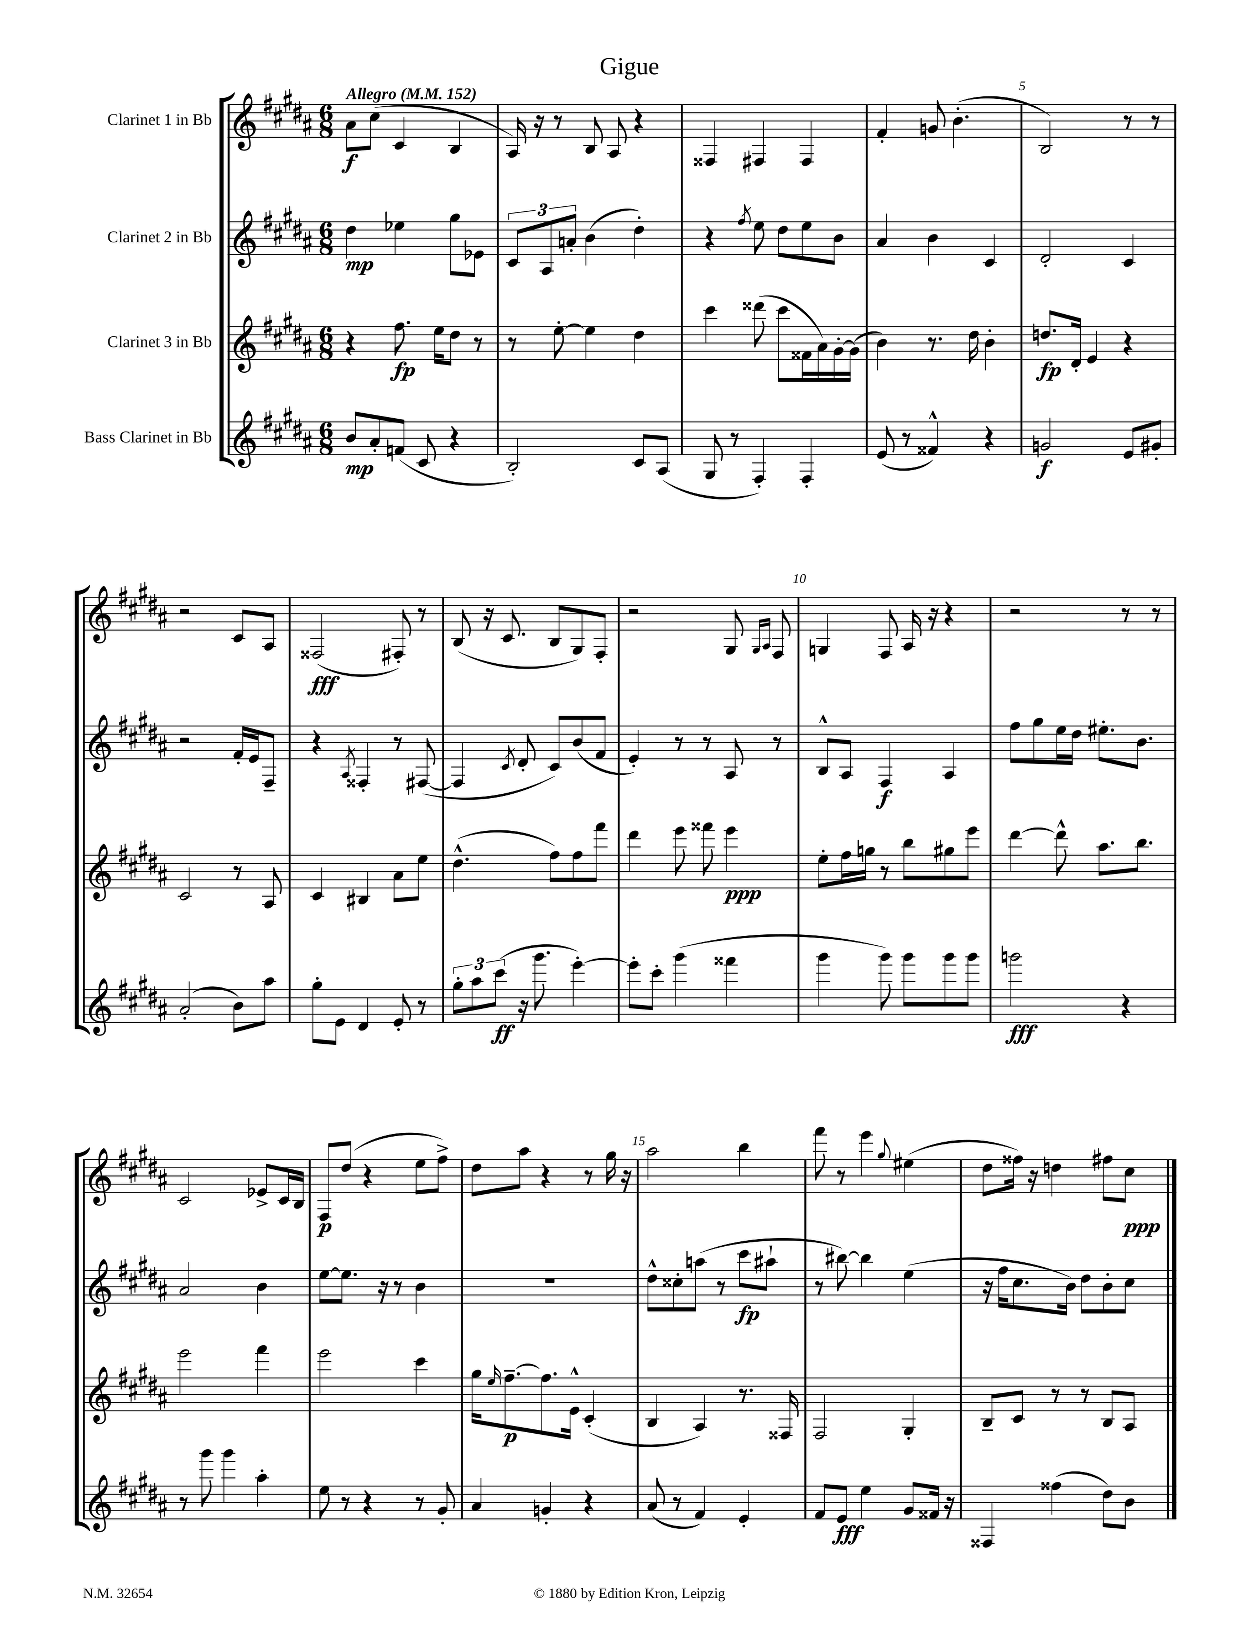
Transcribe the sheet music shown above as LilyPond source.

\header { title = "Gigue" }
<<
\new StaffGroup <<
\new Staff = "s0" \with { instrumentName = "Clarinet 1 in Bb" } {
    \clef treble \key b \major \numericTimeSignature \time 6/8 \tempo "Allegro" 4 = 152
    ais'8\f cis''8( cis'4 b4 |
    ais16) r16 r8 b8 ais8 r4 |
    fisis4 fis4 fis4 |
    fis'4-. g'8 b'4.-.( |
    b2) r8 r8 |
    r2 cis'8 ais8 |
    fisis2\fff( fis8-.) r8 |
    b8( r16 cis'8. b8 gis8) fis8-. |
    r2 gis8 \grace { gis16 ais16 } fis8 |
    g4 fis8 ais16 r16 r4 |
    r2 r8 r8 |
    cis'2 ees'8-> cis'16 b16 |
    fis8\p dis''8( r4 e''8 fis''8->) |
    dis''8 ais''8 r4 r8 gis''16 r16 |
    ais''2 b''4 |
    fis'''8 r8 e'''4 \appoggiatura { gis''8 } eis''4( |
    dis''8 fisis''16) r16 d''4 fis''8 cis''8\ppp \bar "|." |
}
\new Staff = "s1" \with { instrumentName = "Clarinet 2 in Bb" } {
    \clef treble \key b \major \numericTimeSignature \time 6/8
    dis''4\mp ees''4 gis''8 ees'8 |
    \tuplet 3/2 { cis'8 ais8 a'8-. } b'4( dis''4-.) |
    r4 \acciaccatura { fis''8 } e''8 dis''8 e''8 b'8 |
    ais'4 b'4 cis'4 |
    dis'2-. cis'4 |
    r2 fis'16-. e'16 fis8-- |
    r4 \acciaccatura { ais8 } fisis4-. r8 fis8~( |
    fis4 \acciaccatura { cis'8 } dis'8-. cis'8) b'8( fis'8 |
    e'4-.) r8 r8 ais8 r8 |
    b8-^ ais8 fis4\f ais4 |
    fis''8 gis''8 e''16 dis''16 eis''8.-. b'8. |
    ais'2 b'4 |
    e''8~ e''8. r16 r8 b'4 |
    R2. |
    dis''8-^ cisis''8-. a''8( r8 cis'''8\fp ais''8-! |
    r8 bis''8~) bis''4 e''4( |
    r16 fis''16 cis''8. b'16) dis''8 b'8-. cis''8 \bar "|." |
}
\new Staff = "s2" \with { instrumentName = "Clarinet 3 in Bb" } {
    \clef treble \key b \major \numericTimeSignature \time 6/8
    r4 fis''8.\fp e''16 dis''8 r8 |
    r8 e''8~-. e''4 dis''4 |
    cis'''4 disis'''8( cis'''8 fisis'16 ais'16) gis'16~-. gis'16( |
    b'4) r8. dis''16 b'4-. |
    d''8.\fp dis'16-. e'4 r4 |
    cis'2 r8 ais8 |
    cis'4 bis4 ais'8 e''8 |
    dis''4.-^( fis''8) fis''8 fis'''8 |
    dis'''4 e'''8 fisis'''8 e'''4\ppp |
    e''8-. fis''16 g''16 r8 b''8 gis''8 e'''8 |
    dis'''4~ dis'''8-^ ais''8. b''8. |
    e'''2 fis'''4 |
    e'''2 cis'''4 |
    gis''16 \grace { e''16 } fis''8.~--\p fis''8. e'16-^ cis'4-.( |
    b4 ais4) r8. fisis16 |
    fis2 gis4-. |
    b8-- cis'8 r8 r8 b8 ais8 \bar "|." |
}
\new Staff = "s3" \with { instrumentName = "Bass Clarinet in Bb" } {
    \clef treble \key b \major \numericTimeSignature \time 6/8
    b'8\mp ais'8-. f'8( cis'8 r4 |
    b2-.) cis'8 ais8( |
    gis8 r8 fis4-.) fis4-. |
    e'8( r8 fisis'4-^) r4 |
    g'2\f e'8 gis'8-. |
    ais'2-.( b'8) ais''8 |
    gis''8-. e'8 dis'4 e'8-. r8 |
    \tuplet 3/2 { gis''8-. ais''8 cis'''8\ff( } r16 gis'''8. e'''4~-.) |
    e'''8-. cis'''8-. gis'''4( fisis'''4 |
    gis'''4 gis'''8) gis'''8 gis'''8 gis'''8 |
    g'''2\fff r4 |
    r8 gis'''8 gis'''4 ais''4-. |
    e''8 r8 r4 r8 gis'8-. |
    ais'4 g'4-. r4 |
    ais'8( r8 fis'4) e'4-. |
    fis'8 e'8\fff e''4 gis'8 fisis'16 r16 |
    fisis4 fisis''4( dis''8) b'8 \bar "|." |
}
>>
>>
\layout { \context { \Score \override BarNumber.break-visibility = ##(#f #t #t) barNumberVisibility = #(every-nth-bar-number-visible 5) } }
